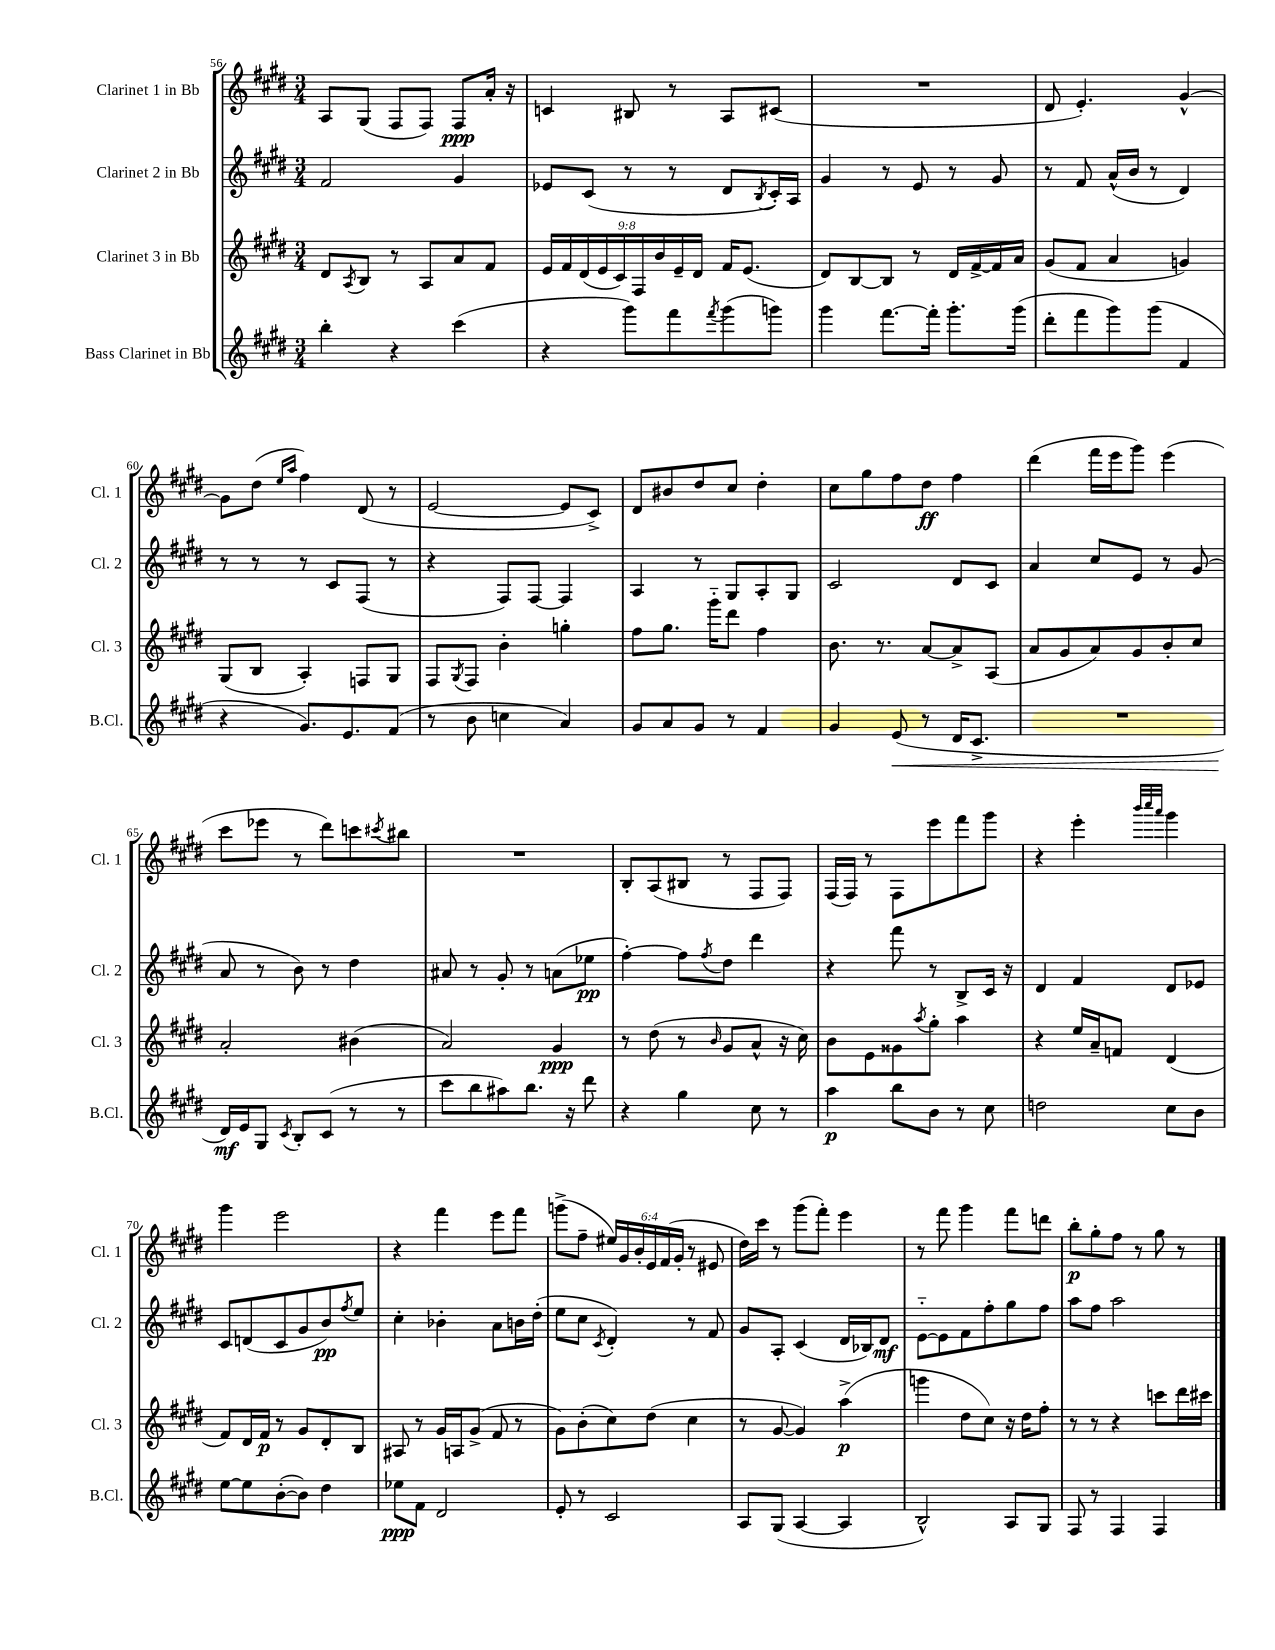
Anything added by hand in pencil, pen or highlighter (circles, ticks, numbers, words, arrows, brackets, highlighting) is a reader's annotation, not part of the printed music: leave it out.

**kern	**dynam	**kern	**dynam	**kern	**dynam	**kern	**dynam
*part4	*part4	*part3	*part3	*part2	*part2	*part1	*part1
*staff4	*staff4	*staff3	*staff3	*staff2	*staff2	*staff1	*staff1
*I"Bass Clarinet in Bb	*	*I"Clarinet 3 in Bb	*	*I"Clarinet 2 in Bb	*	*I"Clarinet 1 in Bb	*
*I'B.Cl.	*	*I'Cl. 3	*	*I'Cl. 2	*	*I'Cl. 1	*
*clefG2	*	*clefG2	*	*clefG2	*	*clefG2	*
*k[f#c#g#d#]	*	*k[f#c#g#d#]	*	*k[f#c#g#d#]	*	*k[f#c#g#d#]	*
*M3/4	*	*M3/4	*	*M3/4	*	*M3/4	*
=56	=56	=56	=56	=56	=56	=56	=56
4bb'\	.	8d#/L	.	2f#/	.	8A/L	.
.	.	8qA/	.	.	.	.	.
.	.	8B/J	.	.	.	(8G#/J	.
4r	.	8r	.	.	.	8F#/L	.
.	.	8A/L	.	.	.	8F#/J)	.
(4ccc#\	.	8a/	.	4g#/	.	8F#/L	ppp
.	.	8f#/J	.	.	.	16a'/Jk	.
.	.	.	.	.	.	16r	.
=57	=57	=57	=57	=57	=57	=57	=57
4r	.	18e/LL	.	8e-X/L	.	4cn/	.
.	.	18f#/	.	.	.	.	.
.	.	(18d#/	.	.	.	.	.
.	.	.	.	(8c#/J	.	.	.
.	.	18e/	.	.	.	.	.
.	.	18c#/)	.	.	.	.	.
8ggg#\L)	.	.	.	8r	.	8B#X/	.
.	.	18F#/	.	.	.	.	.
.	.	18b/	.	.	.	.	.
8fff#\	.	.	.	8r	.	8r	.
.	.	18e~/	.	.	.	.	.
.	.	18d#/JJ	.	.	.	.	.
8qfff#/	.	.	.	.	.	.	.
(8ggg#\	.	16f#/KL	.	8d#/L	.	8A/L	.
.	.	(8.e/J	.	.	.	.	.
.	.	.	.	8qB/	.	.	.
8gggn\J)	.	.	.	16c#'/L)	.	(8c#X/J	.
.	.	.	.	16A/JJ	.	.	.
=58	=58	=58	=58	=58	=58	=58	=58
4ggg#\	.	8d#/L)	.	4g#/	.	2.r	.
.	.	[8B/	.	.	.	.	.
[8.fff#\L	.	8B/J]	.	8r	.	.	.
.	.	8r	.	8e/	.	.	.
16fff#'\Jk]	.	.	.	.	.	.	.
8.ggg#'\L	.	16d#/LL	.	8r	.	.	.
.	.	[16f#^/	.	.	.	.	.
.	.	16f#/]	.	8g#/	.	.	.
(16ggg#\Jk	.	16a/JJ	.	.	.	.	.
=59	=59	=59	=59	=59	=59	=59	=59
8ddd#'\L	.	(8g#/L	.	8r	.	8d#/	.
8fff#\	.	8f#/J	.	8f#/	.	4.e'/)	.
8ggg#\)	.	4a/	.	(16a^^/LL	.	.	.
.	.	.	.	16b/JJ	.	.	.
(8ggg#\J	.	.	.	8r	.	.	.
4f#/	.	4gn/)	.	4d#/)	.	[4g#^^/	.
!!LO:LB:g=z
=60	=60	=60	=60	=60	=60	=60	=60
4r	.	(8G#/L	.	8r	.	8g#\L]	.
.	.	8B/J	.	8r	.	(8dd#\J	.
.	.	.	.	.	.	16qqee/LL	.
.	.	.	.	.	.	16qqaa/JJ	.
8.g#/L)	.	4A'/)	.	8r	.	4ff#\)	.
.	.	.	.	8c#/L	.	.	.
8.e/	.	.	.	.	.	.	.
.	.	8Fn/L	.	(8F#/J	.	(8d#/	.
(8f#/J	.	8G#/J	.	8r	.	8r	.
=61	=61	=61	=61	=61	=61	=61	=61
8r	.	8F#/L	.	4r	.	[2e/	.
.	.	8qG#/	.	.	.	.	.
8b\	.	8F#/J	.	.	.	.	.
4ccn\	.	4b'\	.	8F#/L)	.	.	.
.	.	.	.	[8F#/J	.	.	.
4a/)	.	4ggn'\	.	4F#/]	.	8e/L]	.
.	.	.	.	.	.	8c#^/J)	.
=62	=62	=62	=62	=62	=62	=62	=62
8g#/L	.	8ff#\L	.	4A/	.	8d#/L	.
8a/	.	8.gg#\J	.	.	.	8b#X/	.
8g#/J	.	.	.	8r	.	8dd#/	.
.	.	16ggg#\KL	.	.	.	.	.
8r	.	8ddd#\J	.	8G#/L	.	8cc#/J	.
4f#/	.	4ff#\	.	8A'/	.	4dd#'\	.
.	.	.	.	8G#/J	.	.	.
=63	=63	=63	=63	=63	=63	=63	=63
4g#/	.	8.b\	.	2c#/	.	8cc#\L	.
.	.	.	.	.	.	8gg#\	.
.	.	8.r	.	.	.	.	.
!	!LO:HP:b	!	!	!	!	!	!
(8e/	<	.	.	.	.	8ff#\	.
8r	.	[8a/L	.	.	.	8dd#\J	ff
16d#/KL	.	8a^/]	.	8d#/L	.	4ff#\	.
8.c#^/J	.	.	.	.	.	.	.
.	.	(8A/J	.	8c#/J	.	.	.
=64	=64	=64	=64	=64	=64	=64	=64
2.r	.	8a/L	.	4a/	.	(4ddd#\	.
.	.	8g#/	.	.	.	.	.
.	.	8a/)	.	8cc#/L	.	16fff#\LL	.
.	.	.	.	.	.	16eee\J	.
.	.	8g#/	.	8e/J	.	8ggg#\J)	.
.	.	8b'/	.	8r	.	(4eee\	.
.	.	8cc#/J	.	(8g#/	.	.	.
!!LO:LB:g=z
=65	=65	=65	=65	=65	=65	=65	=65
16d#/LL)	mf	2a'/	.	8a/	.	8ccc#\L	.
16e/J	[	.	.	.	.	.	.
8G#/J	.	.	.	8r	.	8eee-X\J	.
8qc#/	.	.	.	.	.	.	.
8B'/L	.	.	.	8b\)	.	8r	.
(8c#/J	.	.	.	8r	.	8ddd#\L)	.
8r	.	(4b#X\	.	4dd#\	.	8cccn\	.
.	.	.	.	.	.	8qccc#X/	.
8r	.	.	.	.	.	8bb#X\J	.
=66	=66	=66	=66	=66	=66	=66	=66
8ccc#\L	.	2a/)	.	8a#X/	.	2.r	.
8bb\	.	.	.	8r	.	.	.
8aa#X\)	.	.	.	8g#'/	.	.	.
8.bb\J	.	.	.	8r	.	.	.
.	.	4g#/	ppp	(8an\L	.	.	.
16r	.	.	.	.	.	.	.
8ddd#\	.	.	.	8ee-X\J	pp	.	.
=67	=67	=67	=67	=67	=67	=67	=67
4r	.	8r	.	[4ff#'\)	.	8B'/L	.
.	.	(8dd#\	.	.	.	(8A/	.
4gg#\	.	8r	.	8ff#\L]	.	8B#X/J	.
.	.	16qqb/	.	8qff#/	.	.	.
.	.	8g#/L	.	8dd#\J	.	8r	.
8cc#\	.	8a^^/J	.	4ddd#\	.	8F#/L	.
8r	.	16r	.	.	.	8F#/J)	.
.	.	16cc#\)	.	.	.	.	.
=68	=68	=68	=68	=68	=68	=68	=68
4aa\	p	8b\L	.	4r	.	(16F#/LL	.
.	.	.	.	.	.	16F#/JJ)	.
.	.	8e\	.	.	.	8r	.
8bb\L	.	8g##X\	.	8fff#\	.	8F#\L	.
.	.	8qaa/	.	.	.	.	.
8b\J	.	8gg#'\J	.	8r	.	8eee\	.
8r	.	4aa\	.	8B^/L	.	8fff#\	.
8cc#\	.	.	.	16c#/Jk	.	8ggg#\J	.
.	.	.	.	16r	.	.	.
=69	=69	=69	=69	=69	=69	=69	=69
2ddn\	.	4r	.	4d#/	.	4r	.
.	.	16ee/LL	.	4f#/	.	4eee'\	.
.	.	16a~/J	.	.	.	.	.
.	.	8fn/J	.	.	.	.	.
.	.	.	.	.	.	32qqbbb/LLL	.
.	.	.	.	.	.	32qqcccc#/	.
.	.	.	.	.	.	32qqaaa/JJJ	.
8cc#\L	.	(4d#/	.	8d#/L	.	4ggg#\	.
8b\J	.	.	.	8e-X/J	.	.	.
!!LO:LB:g=z
=70	=70	=70	=70	=70	=70	=70	=70
[8ee\L	.	8f#/L)	.	8c#/L	.	4ggg#\	.
8ee\]	.	16d#/L	.	(8dn/	.	.	.
.	.	16f#/JJ	p	.	.	.	.
([8b'\	.	8r	.	8c#/	.	2eee\	.
8b\J])	.	8g#/L	.	8g#/	.	.	.
4dd#\	.	8d#'/	.	8b/)	pp	.	.
.	.	.	.	8qff#/	.	.	.
.	.	8B/J	.	8ee/J	.	.	.
=71	=71	=71	=71	=71	=71	=71	=71
8ee-X\L	ppp	8A#X/	.	4cc#'\	.	4r	.
8f#\J	.	8r	.	.	.	.	.
2d#/	.	16g#/LL	.	4b-X'\	.	4fff#\	.
.	.	16An/J	.	.	.	.	.
.	.	(8g#^/J	.	.	.	.	.
.	.	8f#/	.	8a\L	.	8eee\L	.
.	.	8r	.	16bn\L	.	8fff#\J	.
.	.	.	.	(16dd#'\JJ	.	.	.
=72	=72	=72	=72	=72	=72	=72	=72
8e'/	.	8g#\L)	.	8ee\L	.	(8gggn^\L	.
8r	.	(8b'\	.	8cc#\J	.	8ff#~\J	.
.	.	.	.	8qc#/	.	.	.
2c#/	.	8cc#\)	.	4d#'/)	.	24ee#X/LL)	.
.	.	.	.	.	.	24g#/	.
.	.	.	.	.	.	24b'/	.
.	.	(8dd#\J	.	.	.	24e/	.
.	.	.	.	.	.	(24f#/	.
.	.	.	.	.	.	24g#'/JJ	.
.	.	4cc#\	.	8r	.	8r	.
.	.	.	.	8f#/	.	8e#X/	.
=73	=73	=73	=73	=73	=73	=73	=73
8A/L	.	8r	.	8g#/L	.	16dd#\LL)	.
.	.	.	.	.	.	16ccc#\JJ	.
(8G#/J	.	[8g#/	.	8A'/J	.	8r	.
[4A/	.	4g#/])	.	(4c#/	.	(8ggg#\L	.
.	.	.	.	.	.	8fff#'\J)	.
4A/]	.	(4aa^\	p	16d#/LL	.	4eee\	.
.	.	.	.	16B-X/J)	.	.	.
.	.	.	.	8d#/J	mf	.	.
=74	=74	=74	=74	=74	=74	=74	=74
2B^^/)	.	4gggn\	.	[8e\L	.	8r	.
.	.	.	.	8e\]	.	8fff#\	.
.	.	8dd#\L	.	8f#\	.	4ggg#\	.
.	.	8cc#\J)	.	8ff#'\	.	.	.
8A/L	.	16r	.	8gg#\	.	8fff#\L	.
.	.	16dd#\KL	.	.	.	.	.
8G#/J	.	8ff#'\J	.	8ff#\J	.	8dddn\J	.
=75	=75	=75	=75	=75	=75	=75	=75
8F#/	.	8r	.	8aa\L	.	8bb'\L	p
8r	.	8r	.	8ff#\J	.	8gg#'\	.
4F#/	.	4r	.	2aa\	.	8ff#\J	.
.	.	.	.	.	.	8r	.
4F#/	.	8cccn\L	.	.	.	8gg#\	.
.	.	16ddd#\L	.	.	.	8r	.
.	.	16ccc#X\JJ	.	.	.	.	.
==	==	==	==	==	==	==	==
*-	*-	*-	*-	*-	*-	*-	*-
